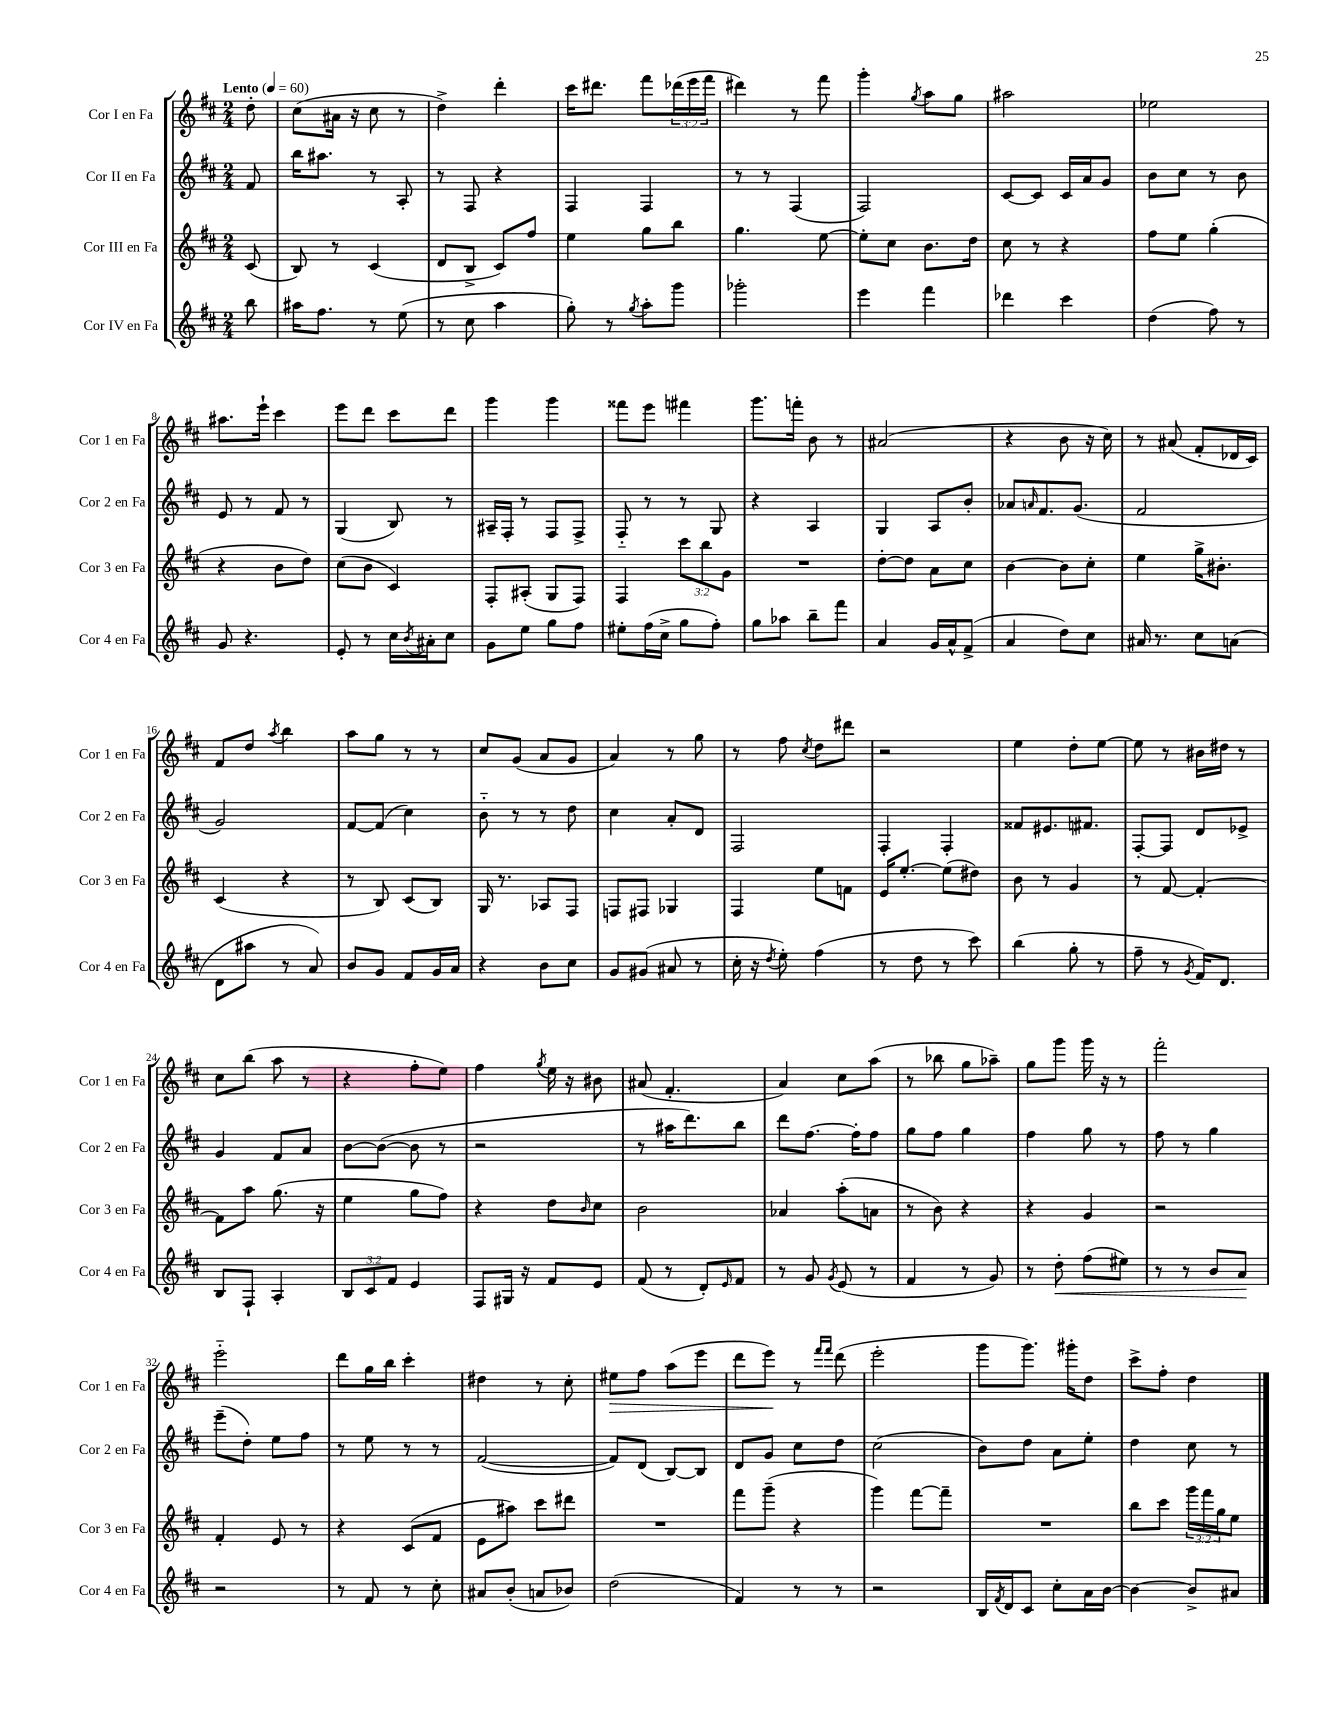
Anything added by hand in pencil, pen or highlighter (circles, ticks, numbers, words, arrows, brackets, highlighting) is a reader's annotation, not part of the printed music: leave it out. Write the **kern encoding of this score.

**kern	**kern	**kern	**kern
*staff4	*staff3	*staff2	*staff1
*clefG2	*clefG2	*clefG2	*clefG2
*k[f#c#]	*k[f#c#]	*k[f#c#]	*k[f#c#]
*M2/4	*M2/4	*M2/4	*M2/4
*MM60	*MM60	*MM60	*MM60
8bb	(8c#	8f#	8dd'
=	=	=	=
16aa#	8B)	16bb	(8cc#
8.ff#	.	8.aa#	.
.	8r	.	16a#
.	.	.	16r
8r	(4c#	8r	8cc#
(8ee	.	8A'	8r
=	=	=	=
8r	8d	8r	4dd^)
8cc#	8B^	8F#	.
4aa	8c#)	4r	4ddd'
.	8ff#	.	.
=	=	=	=
8gg')	4ee	4F#	16ccc#
.	.	.	8.ddd#
8r	.	.	.
8qgg	.	.	.
8aa'	8gg	4F#	8fff#
8ggg	8bb	.	(24ddd-
.	.	.	24eee
.	.	.	24fff#
=	=	=	=
2ggg-'	4.gg	8r	4ddd#)
.	.	8r	.
.	.	(4F#	8r
.	[8ee	.	8fff#
=	=	=	=
4eee	8ee']	2F#)	4ggg'
.	8cc#	.	.
.	.	.	8qgg
4fff#	8.b	.	8aa
.	.	.	8gg
.	16dd	.	.
=	=	=	=
4ddd-	8cc#	[8c#	2aa#
.	8r	8c#]	.
4ccc#	4r	16c#	.
.	.	16a	.
.	.	8g	.
=	=	=	=
(4dd	8ff#	8b	2ee-
.	8ee	8cc#	.
8ff#)	(4gg'	8r	.
8r	.	8b	.
=	=	=	=
8g	4r	8e	8.aa#
4.r	.	8r	.
.	.	.	16eee`
.	8b	8f#	4ccc#
.	8dd)	8r	.
=	=	=	=
8e'	(8cc#	(4G	8eee
8r	8b	.	8ddd
16cc#	4c#)	8B)	8ccc#
8qb	.	.	.
16a#'	.	.	.
8cc#	.	8r	8ddd
=	=	=	=
8g	8F#'	16A#~	4ggg
.	.	16F#'	.
8ee	(8A#'	8r	.
8gg	8G	8F#	4ggg
8ff#	8F#)	8F#^	.
=	=	=	=
8ee#'	4F#	8F#'~	8fff##
(16ff#	.	8r	8eee
16cc#^	.	.	.
8gg	12ccc#	8r	4fff#
.	12bb	.	.
8ff#')	.	8G	.
.	12g	.	.
=	=	=	=
8gg	2r	4r	8.ggg
8aa-	.	.	.
.	.	.	16fff'
8bb~	.	4A	8b
8fff#	.	.	8r
=	=	=	=
4a	[8dd'	4G	(2a#
.	8dd]	.	.
16g	8a	8A	.
16a^^	.	.	.
(8f#^	8cc#	8b'	.
=	=	=	=
4a	[4b	8a-	4r
.	.	16qqa	.
.	.	8.f#	.
8dd)	8b]	.	8b
.	.	(8.g	.
8cc#	8cc#'	.	16r
.	.	.	16cc#)
=	=	=	=
16a#	4ee	2f#	8r
8.r	.	.	.
.	.	.	(8a#
8cc#	16gg^	.	8f#'
.	8.b#'	.	.
(8a	.	.	16d-
.	.	.	16c#)
=	=	=	=
8d	(4c#	2g)	8f#
8aa#	.	.	8dd
.	.	.	8qaa
8r	4r	.	4bb
8a)	.	.	.
=	=	=	=
8b	8r	[8f#	8aa
8g	8B)	(8f#]	8gg
8f#	(8c#	4cc#)	8r
16g	8B)	.	8r
16a	.	.	.
=	=	=	=
4r	16G	8b'~	8cc#
.	8.r	.	.
.	.	8r	(8g
8b	8A-	8r	8a
8cc#	8F#	8dd	8g
=	=	=	=
8g	8F	4cc#	4a)
(8g#	8F#	.	.
8a#	4G-	8a'	8r
8r	.	8d	8gg
=	=	=	=
16cc#'	4F#	2F#	8r
16r	.	.	.
8qdd	.	.	.
8ee')	.	.	8ff#
.	.	.	8qcc#
(4ff#	8ee	.	8dd
.	8f	.	8ddd#
=	=	=	=
8r	16e	4F#'	2r
.	[8.ee'	.	.
8dd	.	.	.
8r	(8ee]	4F#'	.
8ccc#)	8dd#)	.	.
=	=	=	=
(4bb	8b	8f##	4ee
.	8r	8.e#	.
8gg'	4g	.	8dd'
.	.	8.f#	.
8r	.	.	[8ee
=	=	=	=
8ff#~	8r	[8F#'	8ee]
8r	[8f#	8F#]	8r
8qg	.	.	.
16f#)	4f#'_	8d	16b#
8.d	.	.	16dd#
.	.	8e-^	8r
=	=	=	=
8B	8f#]	4g	8cc#
8F#`	8aa	.	(8bb
4A'	(8.gg	8f#	8aa
.	.	8a	8r
.	16r	.	.
=	=	=	=
12B	4ee	[8b	4r
12c#	.	.	.
.	.	(8b_	.
12f#	.	.	.
4e	8gg	8b]	8ff#'
.	8ff#)	8r	8ee)
=	=	=	=
8F#	4r	2r	4ff#
16G#	.	.	.
16r	.	.	.
.	.	.	8qgg
8f#	8dd	.	16ee
.	.	.	16r
.	16qqb	.	.
8e	8cc#	.	8b#
=	=	=	=
(8f#	2b	8r	(8a#
8r	.	16aa#	4.f#'
.	.	8.ddd)	.
8d')	.	.	.
16qqe	.	.	.
8f#	.	8bb	.
=	=	=	=
8r	4a-	8ddd	4a)
8g	.	[8.ff#	.
8qg	.	.	.
(8e	(8aa'	.	8cc#
.	.	16ff#']	.
8r	8a	8ff#	(8aa
=	=	=	=
4f#	8r	8gg	8r
.	8b)	8ff#	8bb-
8r	4r	4gg	8gg
8g)	.	.	8aa-~)
=	=	=	=
8r	4r	4ff#	8gg
8dd'	.	.	8ggg
(8ff#	4g	8gg	16ggg
.	.	.	16r
8ee#)	.	8r	8r
=	=	=	=
8r	2r	8ff#	2fff#'
8r	.	8r	.
8b	.	4gg	.
8a	.	.	.
=	=	=	=
2r	4f#'	(8eee~	2eee'~
.	.	8dd')	.
.	8e	8ee	.
.	8r	8ff#	.
=	=	=	=
8r	4r	8r	8ddd
8f#	.	8ee	16gg
.	.	.	16bb
8r	(8c#	8r	4ccc#'
8cc#'	8f#	8r	.
=	=	=	=
8a#	8e	([2f#	4dd#
(8b'	8aa#)	.	.
8a	8ccc#	.	8r
8b-)	8ddd#	.	8cc#'
=	=	=	=
(2dd	2r	8f#])	8ee#
.	.	(8d	8ff#
.	.	[8B)	(8aa
.	.	8B]	8eee
=	=	=	=
4f#)	8fff#	8d	8ddd
.	(8ggg~	8g	8eee)
8r	4r	8cc#	8r
.	.	.	16qqfff#
.	.	.	16qqfff#
8r	.	8dd	(8ddd
=	=	=	=
2r	4ggg)	(2cc#	2eee'
.	[8fff#	.	.
.	8fff#~]	.	.
=	=	=	=
16B	2r	8b)	8ggg
8qf#	.	.	.
16d	.	.	.
8c#	.	8dd	8.ggg)
8cc#'	.	8a	.
.	.	.	16ggg#'
16a	.	8ee'	8dd
[16b	.	.	.
=	=	=	=
4b_	8bb	4dd	8ccc#^
.	8ccc#	.	8ff#'
8b^]	24ggg	8cc#	4dd
.	24fff#	.	.
.	24gg	.	.
8a#	8ee	8r	.
==	==	==	==
*-	*-	*-	*-
